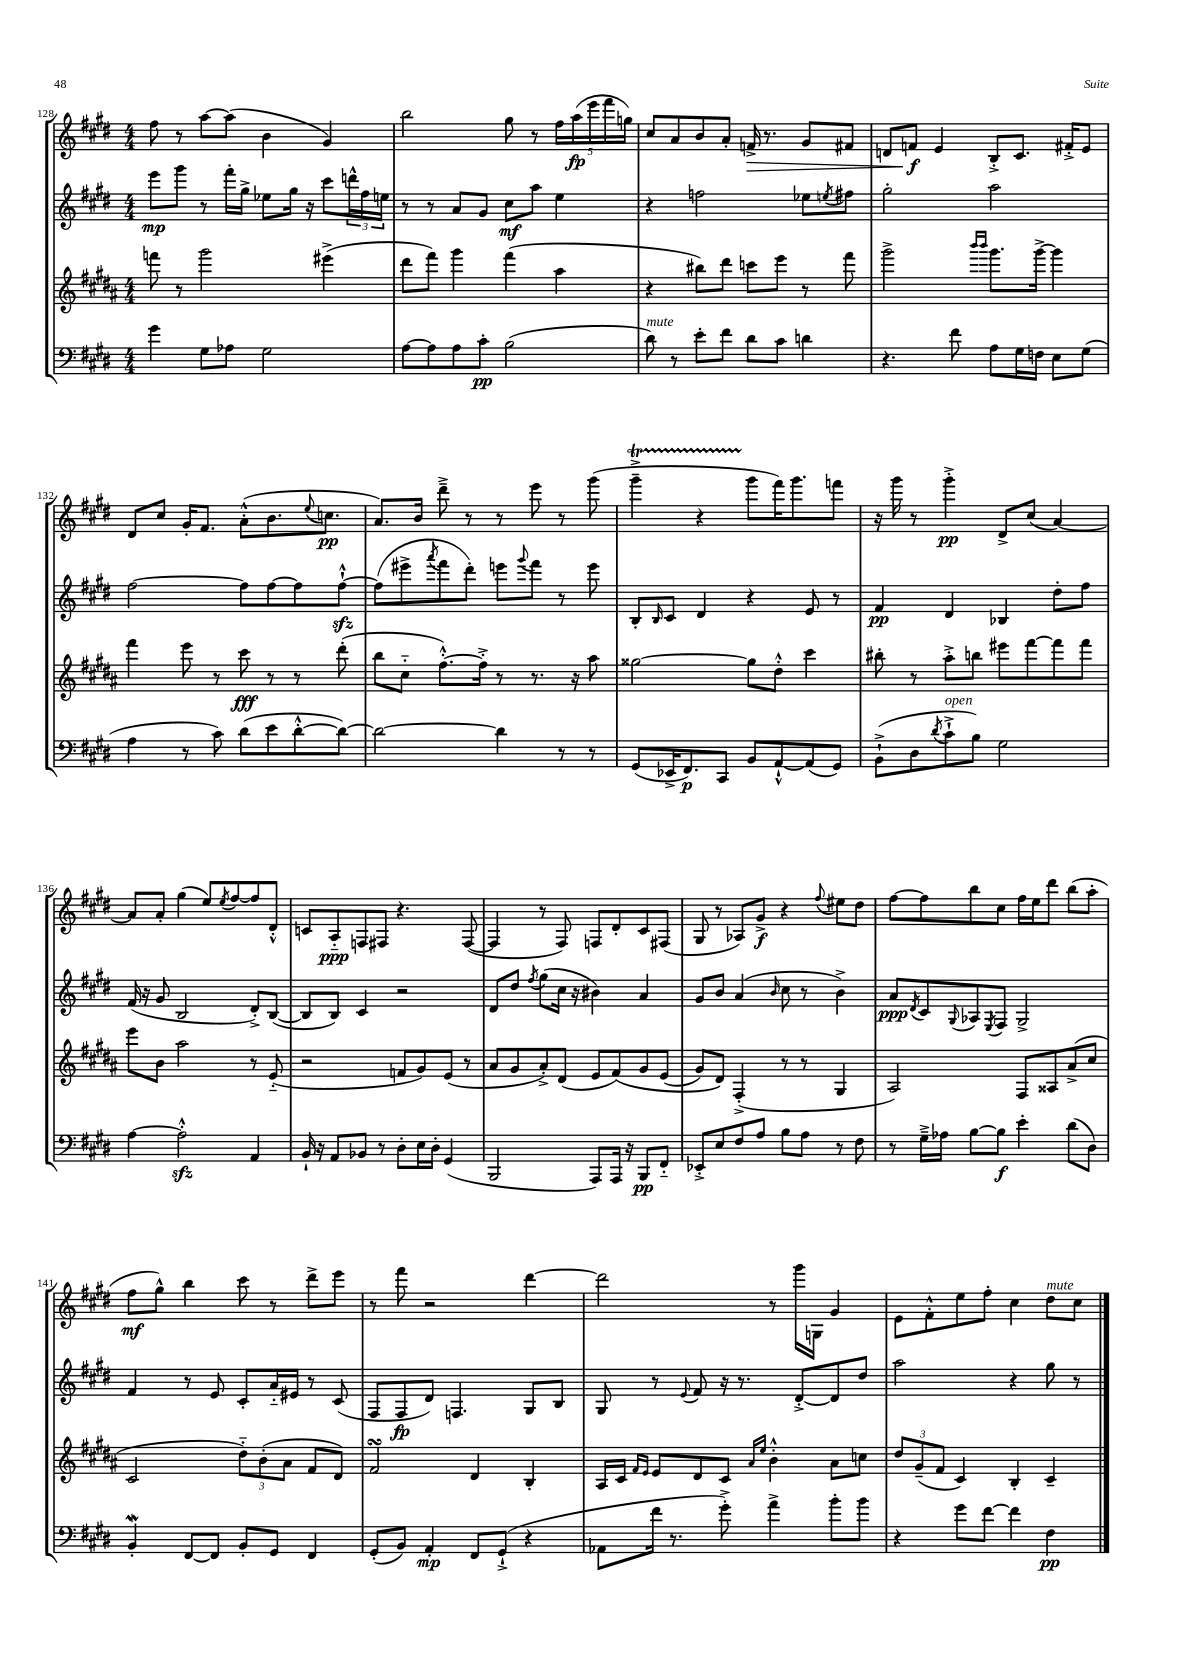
<<
\new StaffGroup <<
\new Staff = "s0" {
    \clef treble \key e \major \numericTimeSignature \time 4/4
    fis''8 r8 a''8~ a''8( b'4 gis'4) |
    b''2 gis''8 r8 \tuplet 5/4 { fis''16 a''16\fp( e'''16 fis'''16 g''16) } |
    cis''8 a'8 b'8 a'8-. f'16->\> r8. gis'8 fis'8 |
    d'8 f'8\f\! e'4 b8-.-> cis'8. fis'16-.-> e'8 |
    dis'8 cis''8 gis'16-. fis'8. a'8-.-^( b'8. \appoggiatura { e''8 } c''8.\pp |
    a'8.) b'16 dis'''8---> r8 r8 e'''8 r8 gis'''8( |
    gis'''4--->\startTrillSpan r4 gis'''8\stopTrillSpan fis'''16) gis'''8. f'''8 |
    r16 gis'''16 r8 gis'''4-.->\pp dis'8-> cis''8( a'4~) |
    a'8 a'8-. gis''4( e''8) \acciaccatura { e''8 } fis''8~ fis''8 dis'8-.-^ |
    c'8 a8-_\ppp f8 fis8 r4. fis8~( |
    fis4 r8 fis8) f8 dis'8-. cis'8 fis8( |
    gis8 r8 aes8) gis'8->\f r4 \appoggiatura { fis''8 } eis''8 dis''8 |
    fis''8~ fis''8 b''8 cis''8 fis''16 e''16 dis'''8 b''8( a''8-. |
    fis''8\mf gis''8-^) b''4 cis'''8 r8 dis'''8-> e'''8 |
    r8 fis'''8 r2 dis'''4~ |
    dis'''2 r8 gis'''16 g16 gis'4 |
    e'8 fis'8-.-^ e''8 fis''8-. cis''4 dis''8^\markup { \italic "mute" } cis''8 \bar "|." |
}
\new Staff = "s1" {
    \clef treble \key e \major \numericTimeSignature \time 4/4
    e'''8\mp gis'''8 r8 fis'''16-. gis''16-> ees''8 gis''16 r16 cis'''8 \tuplet 3/2 { d'''16-^ fis''16 e''16 } |
    r8 r8 a'8 gis'8 cis''8\mf a''8 e''4 |
    r4 f''2 ees''8 \acciaccatura { e''8 } fis''8 |
    gis''2-. a''2 |
    fis''2~ fis''8 fis''8~ fis''8 fis''8~-!-^\sfz |
    fis''8( eis'''8-> \acciaccatura { a'''8 } fis'''8 dis'''8-.) e'''8 \appoggiatura { gis'''8 } fis'''8 r8 e'''8 |
    b8-. \grace { b16 } cis'8 dis'4 r4 e'8 r8 |
    fis'4\pp dis'4 bes4 dis''8-. fis''8 |
    fis'16( r16 gis'8 b2 dis'8-.->) b8~( |
    b8 b8) cis'4 r2 |
    dis'8 dis''8 \acciaccatura { fis''8 } gis''8( cis''16 r16 bis'4) a'4 |
    gis'8 b'8 a'4( \grace { b'16 } cis''8 r8 b'4->) |
    a'8\ppp \acciaccatura { dis'8 } cis'8 \appoggiatura { gis8 } aes8 \acciaccatura { e8 } fis8 gis2-> |
    fis'4 r8 e'8 cis'8-. a'16-_ eis'16 r8 cis'8( |
    fis8 fis8\fp dis'8) f4. gis8 b8 |
    gis8 r8 \appoggiatura { e'8 } fis'8 r16 r8. dis'8~-.-> dis'8 dis''8 |
    a''2 r4 gis''8 r8 \bar "|." |
}
\new Staff = "s2" {
    \clef treble \key b \major \numericTimeSignature \time 4/4
    f'''8 r8 gis'''2 eis'''4->( |
    dis'''8 fis'''8) gis'''4 fis'''4( ais''4 |
    r4 bis''8) dis'''8 c'''8 e'''8 r8 fis'''8 |
    gis'''2-> \grace { b'''16 b'''16 } gis'''8. gis'''16~-> gis'''4 |
    fis'''4 e'''8 r8 cis'''8\fff r8 r8 dis'''8-.( |
    b''8 cis''8-_ fis''8.~-.-^) fis''16-.-> r8 r8. r16 ais''8 |
    gisis''2~ gisis''8 dis''8-.-^ cis'''4 |
    bis''8-. r8 ais''8-.-> b''8 eis'''8 fis'''8~ fis'''8 fis'''8 |
    e'''8 b'8 ais''2 r8 e'8-_( |
    r2 f'8 gis'8) e'8( r8 |
    ais'8 gis'8 ais'8-.->) dis'8( e'8 fis'8)\( gis'8 e'8( |
    gis'8) dis'8\) fis4-.->( r8 r8 gis4 |
    ais2) fis8 aisis8 ais'8->( cis''8 |
    cis'2 \tuplet 3/2 { dis''8-_) b'8-.( ais'8 } fis'8 dis'8) |
    fis'2\turn dis'4 b4-. |
    ais16 cis'16 \grace { fis'16 e'16 } e'8 dis'8 cis'8 \grace { ais'16 e''16 } b'4-.-^ ais'8 c''8 |
    \tuplet 3/2 { dis''8 gis'8--( fis'8 } cis'4) b4-. cis'4-- \bar "|." |
}
\new Staff = "s3" {
    \clef bass \key e \major \numericTimeSignature \time 4/4
    gis'4 gis8 aes8 gis2 |
    a8~ a8 a8 cis'8-.\pp b2( |
    dis'8^\markup { \italic "mute" }) r8 e'8-. fis'8 dis'8 cis'8 d'4 |
    r4. fis'8 a8 gis16 f16 e8 gis8( |
    a4 r8 cis'8) dis'8( e'8 dis'8~-.-^ dis'8~) |
    dis'2~ dis'4 r8 r8 |
    gis,8( ees,16-> fis,8.\p) cis,8 b,8 a,8~-!-^ a,8( gis,8) |
    b,8-!->( dis8 \acciaccatura { dis'8 } cis'8-!->^\markup { \italic "open" } b8) gis2 |
    a4~ a2-.-^\sfz a,4 |
    b,16-! r16 a,8 bes,8 r8 dis8-. e16 dis16-. gis,4( |
    b,,2 a,,8) a,,16 r16 b,,8\pp fis,8-_ |
    ees,8-.-> e8 fis8 a8 b8 a8 r8 fis8 |
    r8 gis16---> aes16 b8~ b8\f e'4-. dis'8( dis8) |
    b,4-.\mordent fis,8~ fis,8 b,8-. gis,8 fis,4 |
    gis,8-.( b,8) a,4-.\mp fis,8 gis,8-!->( r4 |
    aes,8 fis'16 r8. gis'8-.->) a'4-> b'8-. b'8 |
    r4 gis'8 fis'8~ fis'4 fis4\pp \bar "|." |
}
>>
>>
\layout { \context { \Score currentBarNumber = #128 } }
